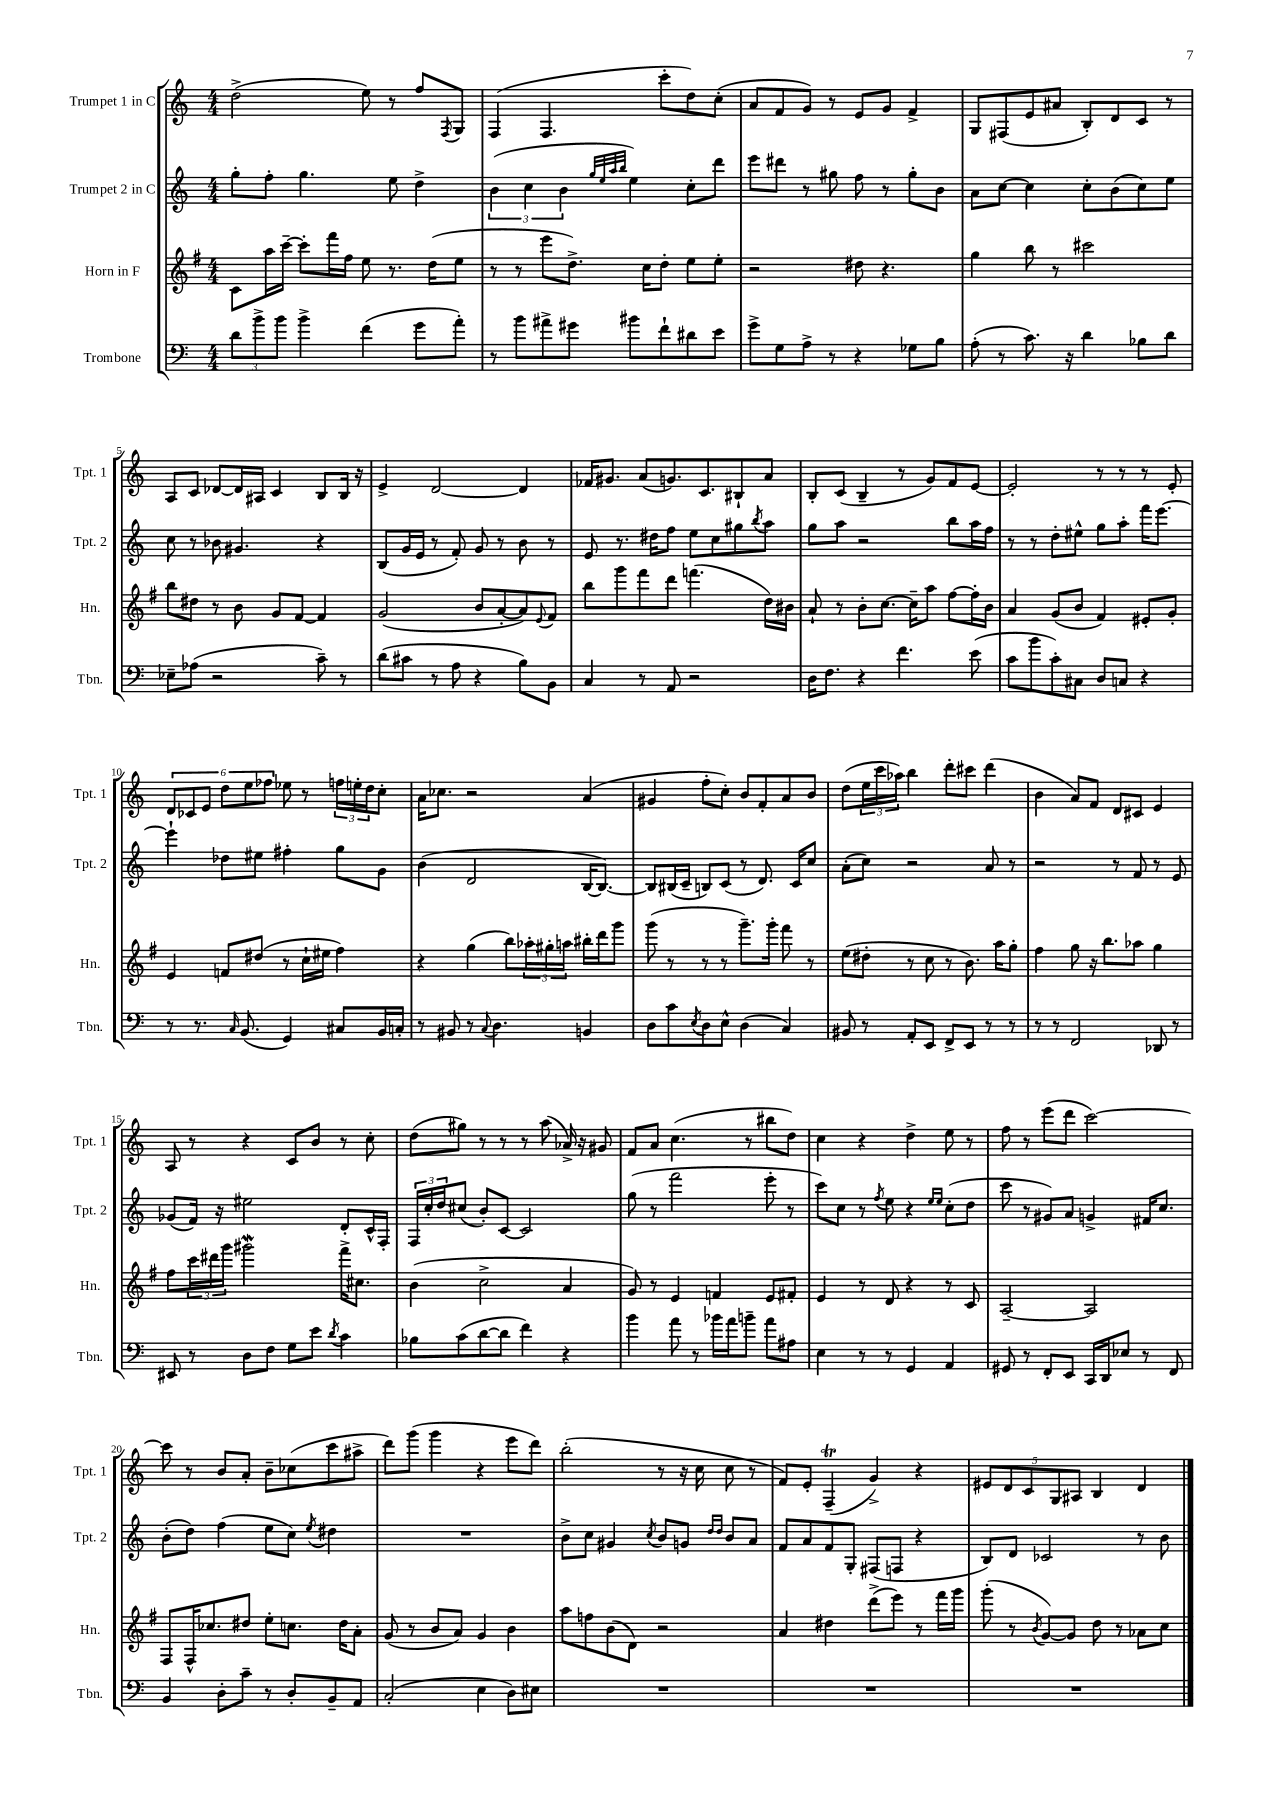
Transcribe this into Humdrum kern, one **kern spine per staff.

**kern	**kern	**kern	**kern
*part4	*part3	*part2	*part1
*staff4	*staff3	*staff2	*staff1
*I"Trombone	*I"Horn in F	*I"Trumpet 2 in C	*I"Trumpet 1 in C
*I'Tbn.	*I'Hn.	*I'Tpt. 2	*I'Tpt. 1
*clefF4	*clefG2	*clefG2	*clefG2
*k[]	*k[f#]	*k[]	*k[]
*M4/4	*M4/4	*M4/4	*M4/4
=1	=1	=1	=1
12d\L	8c\L	8gg'\L	(2dd^\
12b^\	.	.	.
.	16aa\L	8ff'\J	.
12b\J	.	.	.
.	[16ccc~\JJ	.	.
4b^\	8ccc'\L]	4.gg\	.
.	16fff#\L	.	.
.	16ff#\JJ	.	.
(4f\	8ee\	.	8ee\)
.	8.r	8ee\	8r
8g\L	.	4dd^\	8ff/L
.	(16dd\KL	.	.
.	.	.	8qF/
8a'\J)	8ee\J	.	8G/J
=2	=2	=2	=2
8r	8r	(6b\	(4F/
8b\L	8r	.	.
.	.	6cc\	.
8a#X^\	8eee\L	.	4.F/
.	.	6b\	.
8g#X\J	8.dd^\J)	.	.
.	.	32qqgg/LLL	.
.	.	32qqee/	.
.	.	32qqaa/	.
.	.	32qqbb/JJJ	.
8b#X\L	.	4ee\)	.
.	16cc\KL	.	.
8f`\	8dd'\J	.	8ccc'\L
8d#X\	8ee\L	8cc'\L	8dd\)
8e\J	8ee'\J	8ddd\J	(8cc'\J
=3	=3	=3	=3
8g^\L	2r	8eee\L	8a/L
8G\	.	8ddd#X\J	8f/
8A^\J	.	8r	8g/J)
8r	.	8gg#X\	8r
4r	8dd#X\	8ff\	8e/L
.	4.r	8r	8g/J
8G-X\L	.	8gg#'\L	4f^/
8B\J	.	8b\J	.
=4	=4	=4	=4
(8A'\	4gg\	8a\L	8G/L
8r	.	[8cc\J	(8F#X/
8.c\)	8bb\	4cc\]	8e/
.	8r	.	8a#X/J
16r	.	.	.
4d\	2ccc#X\	8cc'\L	8B'/L)
.	.	(8b\	8d/
8B-X\L	.	8cc\)	8c/J
8d\J	.	8ee\J	8r
!!LO:LB:g=z
=5	=5	=5	=5
8E-X~\L	8bb\L	8cc\	8A/L
(8A-X\J	8dd#X\J	8r	8c/J
2r	8r	8b-X\	[8d-X/L
.	8b\	4.g#X/	16d-/L]
.	.	.	16A#X/JJ
.	8g/L	.	4c/
.	[8f#/J	.	.
8c~\)	4f#/]	4r	8B/L
8r	.	.	16B/Jk
.	.	.	16r
=6	=6	=6	=6
(8d\L	(2g/	(8B/L	4e^/
8c#X\J	.	16g/L	.
.	.	16e/JJ	.
8r	.	8r	[2d/
8A\	.	8f'/)	.
4r	8b/L	8g/	.
.	[8a'/	8r	.
8B\L)	8a/])	8b\	4d/]
.	8qqe/	.	.
8BB\J	8f#/J	8r	.
=7	=7	=7	=7
4C/	8bb\L	8e/	16f-X/KL
.	.	.	8.g#X/J
.	8ggg\	8.r	.
8r	8fff#\	.	(8a/L
.	.	16dd#X\KL	.
8AA/	8ddd\J	8ff\J	8.gn/)
2r	(4.fffn\	8ee\L	.
.	.	.	8.c/
.	.	8cc\	.
.	.	8gg#X\	8B#X`/
.	.	8qbb/	.
.	16dd\LL)	8aa\J	8a/J
.	16b#X\JJ	.	.
=8	=8	=8	=8
16D\KL	8a`/	8gg\L	8B'/L
8.F\J	.	.	.
.	8r	8aa\J	(8c/J
4r	8b'\L	2r	4B~/
.	[8.cc\J	.	.
4.f\	.	.	8r
.	16cc~\KL]	.	.
.	8aa\J	.	8g/L)
.	[8ff#\L	8bb\L	8f/
(8e\	16ff#'\L]	16aa\L	[8e/J
.	16b\JJ	16ff\JJ	.
=9	=9	=9	=9
8c\L	4a/	8r	2e'/]
8b\	.	8r	.
8c'\)	(8g/L	8dd'\L	.
8C#X\J	8b/J	8ee#X^^\J	.
8D/L	4f#/)	8gg\L	8r
8Cn/J	.	8aa'\J	8r
4r	8e#X'/L	16fff\KL	8r
.	.	[8.eee\J	.
.	8g'/J	.	8e'/
!!LO:LB:g=z
=10	=10	=10	=10
8r	4e/	4eee`\]	12d/L
.	.	.	12c-X/
8.r	.	.	.
.	.	.	12e/J
.	8fn/L	8dd-X\L	12dd\L
16qqC/	.	.	.
(8.BB/	.	.	.
.	.	.	12ee\
.	(8dd#X/J	8ee#X\J	.
.	.	.	12ff-X\J
4GG/)	8r	4ff#X'\	8ee-X\
.	16cc`\LL	.	8r
.	16ee#X\JJ	.	.
8C#X/L	4ff#\)	8gg\L	24ffn\LL
.	.	.	24een'\
.	.	.	24dd\J
16BB/L	.	8g\J	8cc'\J
16Cn'/JJ	.	.	.
=11	=11	=11	=11
8r	4r	(4b\	16a\KL
.	.	.	8.cc-X\J
8BB#X/	.	.	.
8r	(4gg\	2d/	2r
8qqC/	.	.	.
4.D\	.	.	.
.	8bb\L)	.	.
.	24aa-X'\L	.	.
.	24gg#X'\	.	.
.	24aan\JJ	.	.
4BBn/	16bb#X'\LL	[16B/KL	(4a/
.	16ddd\J	8.B/J_)	.
.	8ggg\J	.	.
=12	=12	=12	=12
8D\L	(8ggg\	8B/L]	4g#X/
8c\	8r	(16B#X/L	.
.	.	16c~/JJ	.
8qE/	.	.	.
8D\	8r	8Bn/L)	8ff'\L
8E^^\J	8r	(8c/J	8cc'\J)
(4D\	8.ggg~\L)	8r	8b/L
.	.	8.d/)	8f'/
.	16ggg'\Jk	.	.
4C/)	8fff#\	.	8a/
.	.	16c/KL	.
.	8r	8cc/J	8b/J
=13	=13	=13	=13
8BB#X/	(8ee\L	(8a'\L	(8dd\L
8r	8dd#X'\J	8cc\J)	24ee\L
.	.	.	24ccc\
.	.	.	24aa-X\JJ)
8AA'/L	8r	2r	4bb\
8EE/J	8cc\	.	.
8FF^/L	8r	.	8ddd'\L
8EE/J	8.b\)	.	8ccc#X\J
8r	.	8a/	(4ddd\
.	16aa\KL	.	.
8r	8gg'\J	8r	.
=14	=14	=14	=14
8r	4ff#\	2r	4b\
8r	.	.	.
2FF/	8gg\	.	8a/L)
.	16r	.	8f/J
.	8.bb\L	.	.
.	.	8r	8d/L
.	8aa-X\J	8f/	8c#X/J
8DD-X/	4gg\	8r	4e/
8r	.	8e/	.
!!LO:LB:g=z
=15	=15	=15	=15
8EE#X/	8ff#\L	(8g-X/L	8A/
8r	24ccc\L	16f/Jk)	8r
.	24ddd#X\	.	.
.	.	16r	.
.	24ggg\JJ	.	.
8D\L	2ggg#XW\	2ee#X\	4r
8F\J	.	.	.
8G\L	.	.	8c/L
8e\J	.	.	8b/J
8qd/	.	.	.
4c\	16fff#^\KL	8d'/L	8r
.	8.cc#X\J	.	.
.	.	16c^^/L	8cc'\
.	.	16F'/JJ	.
=16	=16	=16	=16
8B-X\L	(4b\	24F/LL	(8dd\L
.	.	24cc'/	.
.	.	24dd/J	.
(8c\	.	(8cc#X/J	8gg#X\J)
[8d\	2cc^\	8b'/L)	8r
8d\J]	.	[8c/J	8r
4f\)	.	2c/]	8r
.	.	.	(8aa\
4r	4a/	.	16a-X^/)
.	.	.	16r
.	.	.	8g#X/
=17	=17	=17	=17
4b\	8g/)	(8gg\	8f/L
.	8r	8r	8a/J
8a\	4e/	2fff\	(4.cc\
8r	.	.	.
16b-X\LL	4fn/	.	.
16a\J	.	.	.
8bn~\J	.	.	8r
8a\L	8e/L	8eee'\	8bb#X\L
8A#X\J	8f#X'/J	8r	8dd\J)
=18	=18	=18	=18
4E\	4e/	8ccc\L)	4cc\
.	.	8cc\J	.
8r	8r	8r	4r
.	.	8qff/	.
8r	8d/	8ee\	.
4GG/	4r	4r	4dd^\
.	.	16qqee/LL	.
.	.	16qqee/JJ	.
4AA/	8r	(8cc'\L	8ee\
.	8c/	8dd\J	8r
=19	=19	=19	=19
8GG#X/	[2A~/	8ccc\	8ff\
8r	.	8r	8r
8FF'/L	.	8g#X/L)	(8eee\L
8EE/J	.	8a/J	8ddd\J
16CC/LL	2A/]	4gn^/	[2ccc\)
16DD/J	.	.	.
8E-X/J	.	.	.
8r	.	16f#X/KL	.
.	.	8.cc/J	.
8FF/	.	.	.
!!LO:LB:g=z
=20	=20	=20	=20
4BB/	8F#/L	(8b'\L	8ccc\]
.	16F#^^/K	8dd\J)	8r
.	8.cc-X/	.	.
8D'\L	.	(4ff\	8b/L
8c~\J	8dd#X/J	.	8a'/J
8r	8ee'\L	8ee\L	8b~\L
8D'/L	8.ccn\J	8cc\J)	(8cc-X\
.	.	8qee/	.
8BB~/	.	4dd#X\	8ccc\
.	16dd#\KL	.	.
8AA/J	8a'\J	.	8aa#X^\J
=21	=21	=21	=21
(2C'/	(8g/	1r	8ddd\L)
.	8r	.	(8ggg\J
.	8b/L	.	4ggg\
.	8a/J)	.	.
4E\	4g/	.	4r
8D\L)	4b\	.	8eee\L
8E#X\J	.	.	8ddd\J)
=22	=22	=22	=22
1r	8aa\L	8b^\L	(2bb'\
.	8ffn\	8cc\J	.
.	(8b\	4g#X/	.
.	8d\J)	.	.
.	.	8qcc/	.
.	2r	8b/L	8r
.	.	8gn/J	16r
.	.	.	16cc\
.	.	16qqdd/LL	.
.	.	16qqdd/JJ	.
.	.	8b/L	8cc\
.	.	8a/J	8r
=23	=23	=23	=23
1r	4a/	8f/L	8f/L)
.	.	8a/	8e'/J
.	4dd#X\	8f/	(4FT~/
.	.	8G'/J	.
.	(8ddd^\L	(8F#X/L	4g^/)
.	8eee\J)	8Fn/J	.
.	8r	4r	4r
.	16fff#\LL	.	.
.	16ggg\JJ	.	.
=24	=24	=24	=24
1r	(8ggg'\	8B/L)	10e#X/L
.	.	.	10d/
.	8r	8d/J	.
.	.	.	10c/
.	8qb/	.	.
.	[8g/L)	2c-X/	.
.	.	.	10G/
.	8g/J]	.	.
.	.	.	10A#X/J
.	8dd\	.	4B/
.	8r	.	.
.	8a-X\L	8r	4d/
.	8cc\J	8b\	.
==	==	==	==
*-	*-	*-	*-
